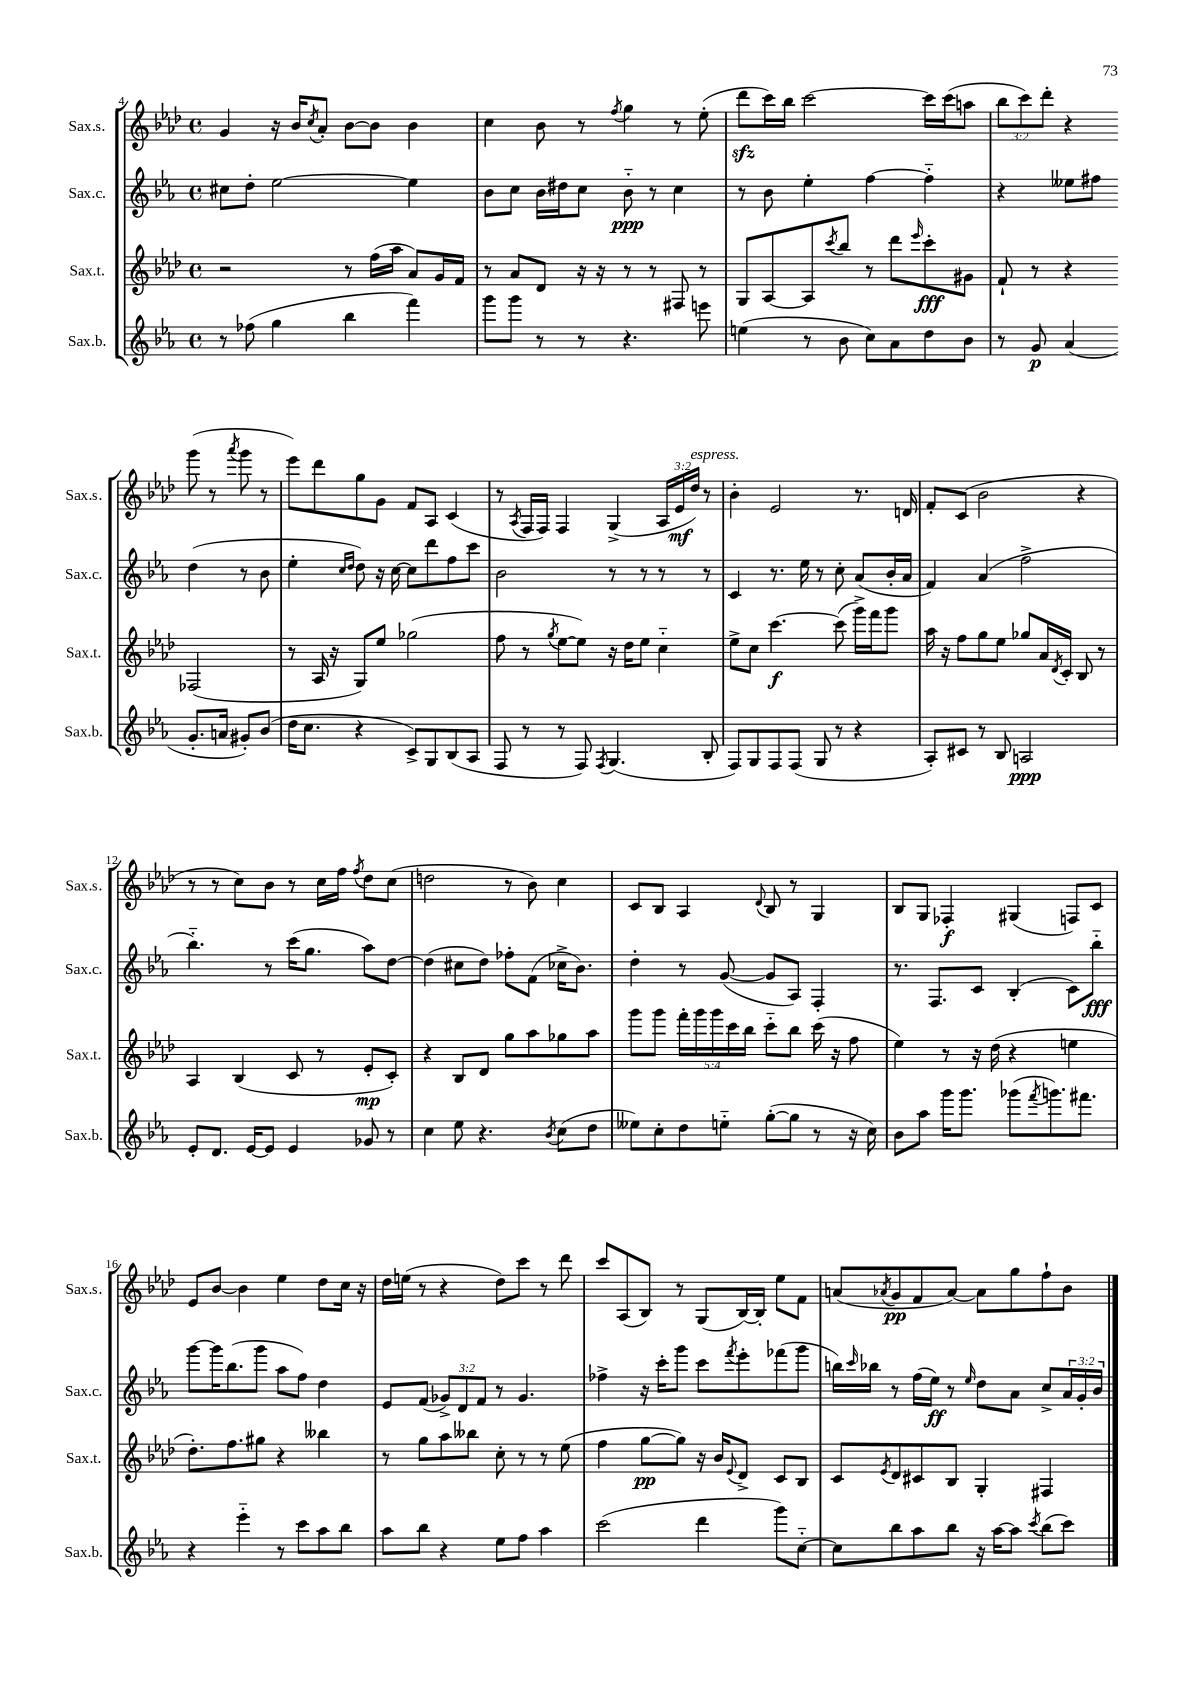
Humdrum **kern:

**kern	**kern	**kern	**kern
*staff4	*staff3	*staff2	*staff1
*clefG2	*clefG2	*clefG2	*clefG2
*k[b-e-a-]	*k[b-e-a-d-]	*k[b-e-a-]	*k[b-e-a-d-]
*M4/4	*M4/4	*M4/4	*M4/4
*met(c)	*met(c)	*met(c)	*met(c)
8r	2r	8cc#\L	4g/
(8ff-\	.	8dd'\J	.
4gg\	.	[2ee-\	16r
.	.	.	16b-/LK
.	.	.	8qcc/
.	.	.	8a-'/J
4bb-\	8r	.	[8b-\L
.	(16ff\LL	.	8b-\]J
.	16aa-\JJ	.	.
4fff\)	8a-/L)	4ee-\]	4b-\
.	16g/L	.	.
.	16f/JJ	.	.
=	=	=	=
8ggg\L	8r	8b-\L	4cc\
8ggg\J	8a-/L	8cc\J	.
8r	8d-/J	16b-\LL	8b-\
.	.	16dd#\J	.
8r	16r	8cc\J	8r
.	16r	.	.
.	.	.	8qff/
4.r	8r	8b-'~\	4gg\
.	8r	8r	.
.	8F#/	4cc\	8r
8eee\	8r	.	(8ee-'\
=	=	=	=
(4ee\	8G/L	8r	8ddd-\L
.	[8A-/	8b-\	16ccc\L)
.	.	.	16bb-\JJ
8r	8A-/]	4ee-'\	[2ccc\
.	8qccc/	.	.
8b-\	8bb-/J	.	.
8cc\L)	8r	[4ff\	.
8a-\	8ddd-\L	.	.
.	16qqeee-/	.	.
8dd\	8ccc'\	4ff'~\]	16ccc\]LL
.	.	.	(16ccc\J
8b-\J	8g#\J	.	8aa\J
=	=	=	=
8r	8f`/	4r	12bb-\L
.	.	.	12ccc\)
8g/	8r	.	.
.	.	.	12ddd-'\J
(4a-/	4r	8ee--\L	4r
.	.	8ff#\J	.
8.g'/L	(2F-/	(4dd\	(8ggg\
.	.	.	8r
16a/Jk	.	.	.
.	.	.	8qaaa-/
8g#'/L)	.	8r	8ggg\
(8b-/J	.	8b-\	8r
=	=	=	=
16dd\LK	8r	4ee-'\	8eee-\L)
8.cc\J	.	.	.
.	16A-/	.	8ddd-\
.	16r	.	.
.	.	16qqcc/LL	.
.	.	16qqdd/JJ	.
4r	8G/L)	8dd\)	8gg\
.	8ee-/J	16r	8g\J
.	.	[16cc\	.
8c^/L)	(2gg-\	8cc\]L	8f/L
8G/	.	8ddd\	8A-/J
(8B-/	.	8ff\	(4c/
8A-/J	.	8ccc\J	.
=	=	=	=
8F/	8ff\	2b-\	8r
.	.	.	8qA-/
8r	8r	.	16F/LL
.	.	.	16F/JJ)
.	8qgg/	.	.
8r	[8ee-\L	.	4F/
8F/)	8ee-\]J)	.	.
8qF/	.	.	.
(4.G/	16r	8r	(4G^/
.	16dd-\LK	.	.
.	8ee-\J	8r	.
.	4cc'~\	8r	24A-/LL
.	.	.	24e-/
.	.	.	24dd-/JJ)
8B-'/	.	8r	8r
=	=	=	=
8F/L)	8ee-^\L	4c/	4b-'\
8G/	8cc\J	.	.
8F/	[4.ccc\	8.r	2e-/
(8F/J	.	.	.
.	.	16ee-\	.
8G/	.	8r	.
8r	(8ccc\]	8cc'\	.
4r	16ggg^\LL)	(8a-/L	8.r
.	16fff\J	.	.
.	8ggg\J	16b-'/L	.
.	.	16a-/JJ	16d/
=	=	=	=
8A-'/L)	16aa-\	4f/)	8f'/L
.	16r	.	.
8c#/J	8ff\L	.	(8c/J
8r	8gg\	(4a-/	2b-\
8B-/	8ee-\J	.	.
2A/	8gg-/L	2ff^\	.
.	16a-/L	.	.
.	8qd-/	.	.
.	16c'/JJ	.	.
.	8B-/	.	4r
.	8r	.	.
=	=	=	=
8e-'/L	4A-/	4.bb-'~\)	8r
8.d/J	.	.	8r
.	(4B-/	.	8cc\L)
[16e-/LK	.	.	.
8e-/]J	.	8r	8b-\J
4e-/	8c/	(16ccc\LK	8r
.	.	8.gg\J	.
.	8r	.	16cc\LL
.	.	.	16ff\JJ
.	.	.	8qff/
8g-/	8e-'/L	8aa-\L)	8dd-\L
8r	8c'/J)	[8dd\J	(8cc\J
=	=	=	=
4cc\	4r	(4dd\]	2dd\
8ee-\	8B-/L	8cc#\L	.
4.r	8d-/J	8dd\J)	.
.	8gg\L	8ff-'\L	8r
.	8aa-\	(8f\J	8b-\)
8qb-/	.	.	.
(8cc\L	8gg-\	16cc-^\LK	4cc\
.	.	8.b-\J)	.
8dd\J	8aa-\J	.	.
=	=	=	=
8ee--\L)	8ggg\L	4dd'\	8c/L
8cc'\	8ggg\J	.	8B-/J
8dd\	20fff'\LL	8r	4A-/
.	20ggg\	.	.
.	20ggg\	.	.
8ee'~\J	.	([8g/	.
.	20ccc\	.	.
.	20bb-\JJ	.	.
.	.	.	8qqd-/
([8gg'\L	8ccc'~\L	8g/]L	8B-/
8gg\]J	8bb-\J	8A-/J)	8r
8r	(16ccc\	4F'/	4G/
.	16r	.	.
16r	8ff\	.	.
16cc\)	.	.	.
=	=	=	=
8b-\L	4ee-\)	8.r	8B-/L
8aa-\J	.	.	8G/J
.	.	8.F/L	.
16ggg\LK	8r	.	4F-'/
8.ggg\J	.	.	.
.	16r	8c/J	.
.	(16dd-\	.	.
(8ggg-\L	4r	(4B-'/	(4G#/
8qfff/	.	.	.
8.ggg\)	.	.	.
.	4ee\	8c\L)	8F/L)
8.fff#\J	.	.	.
.	.	8bb-'~\J	8c/J
=	=	=	=
4r	8.dd-'\L)	[8ggg\L	8e-/L
.	.	16ggg\]K	[8b-/J
.	8.ff\	(8.bb-\	.
4eee-'~\	.	.	4b-\]
.	8gg#\J	8ggg\J	.
8r	4r	8aa-\L	4ee-\
8ccc\L	.	8ff\J)	.
8aa-\	4bb--\	4dd\	8dd-\L
8bb-\J	.	.	16cc\Jk
.	.	.	16r
=	=	=	=
8aa-\L	8r	8e-/L	16dd-\LL
.	.	.	(16ee\JJ
8bb-\J	8gg\L	(8f/J	8r
4r	8aa-\	12g-^/L)	4r
.	.	12d/	.
.	8bb--\J	.	.
.	.	12f/J	.
8ee-\L	8cc'\	8r	8dd-\L)
8ff\J	8r	4.g-/	8ccc\J
4aa-\	8r	.	8r
.	(8ee-\	.	8ddd-\
=	=	=	=
(2ccc\	4ff\	4ff-^\	8ccc/L
.	.	.	(8A-/
.	[8gg\L	16r	8B-/J)
.	.	16ccc'\LK	.
.	8gg\]J)	8ggg\J	8r
4ddd\	16r	8ccc\L	(8G/L
.	16b-/LK	.	.
.	8qqe-/	8qfff/	.
.	8d-^/J	8eee-'\	[16B-/L)
.	.	.	16B-'/]JJ
8ggg\L)	8c/L	(8fff-\	8ee-\L
[8cc'~\J	8B-/J	8ggg\J	8f\J
=	=	=	=
8cc\]L	8c/L	16bb\LL)	(8a/L
.	.	16qqccc/	.
.	.	16bb-\JJ	.
.	8qe-/	.	8qa-/
8bb-\	8d-/	8r	8g/
8aa-\	8c#/	(16ff\LL	8f/
.	.	16ee-\JJ)	.
8bb-\J	8B-/J	8r	[8a-/J)
.	.	16qqee-/	.
16r	4G'/	8dd\L	8a-\]L
[16aa-\LK	.	.	.
8aa-\]J	.	8a-\J	8gg\
8qccc/	.	.	.
(8bb-\L	4F#/	8cc^/L	8ff`\
8ccc\J)	.	24a-/L	8b-\J
.	.	24g'/	.
.	.	24b-/JJ	.
==	==	==	==
*-	*-	*-	*-
